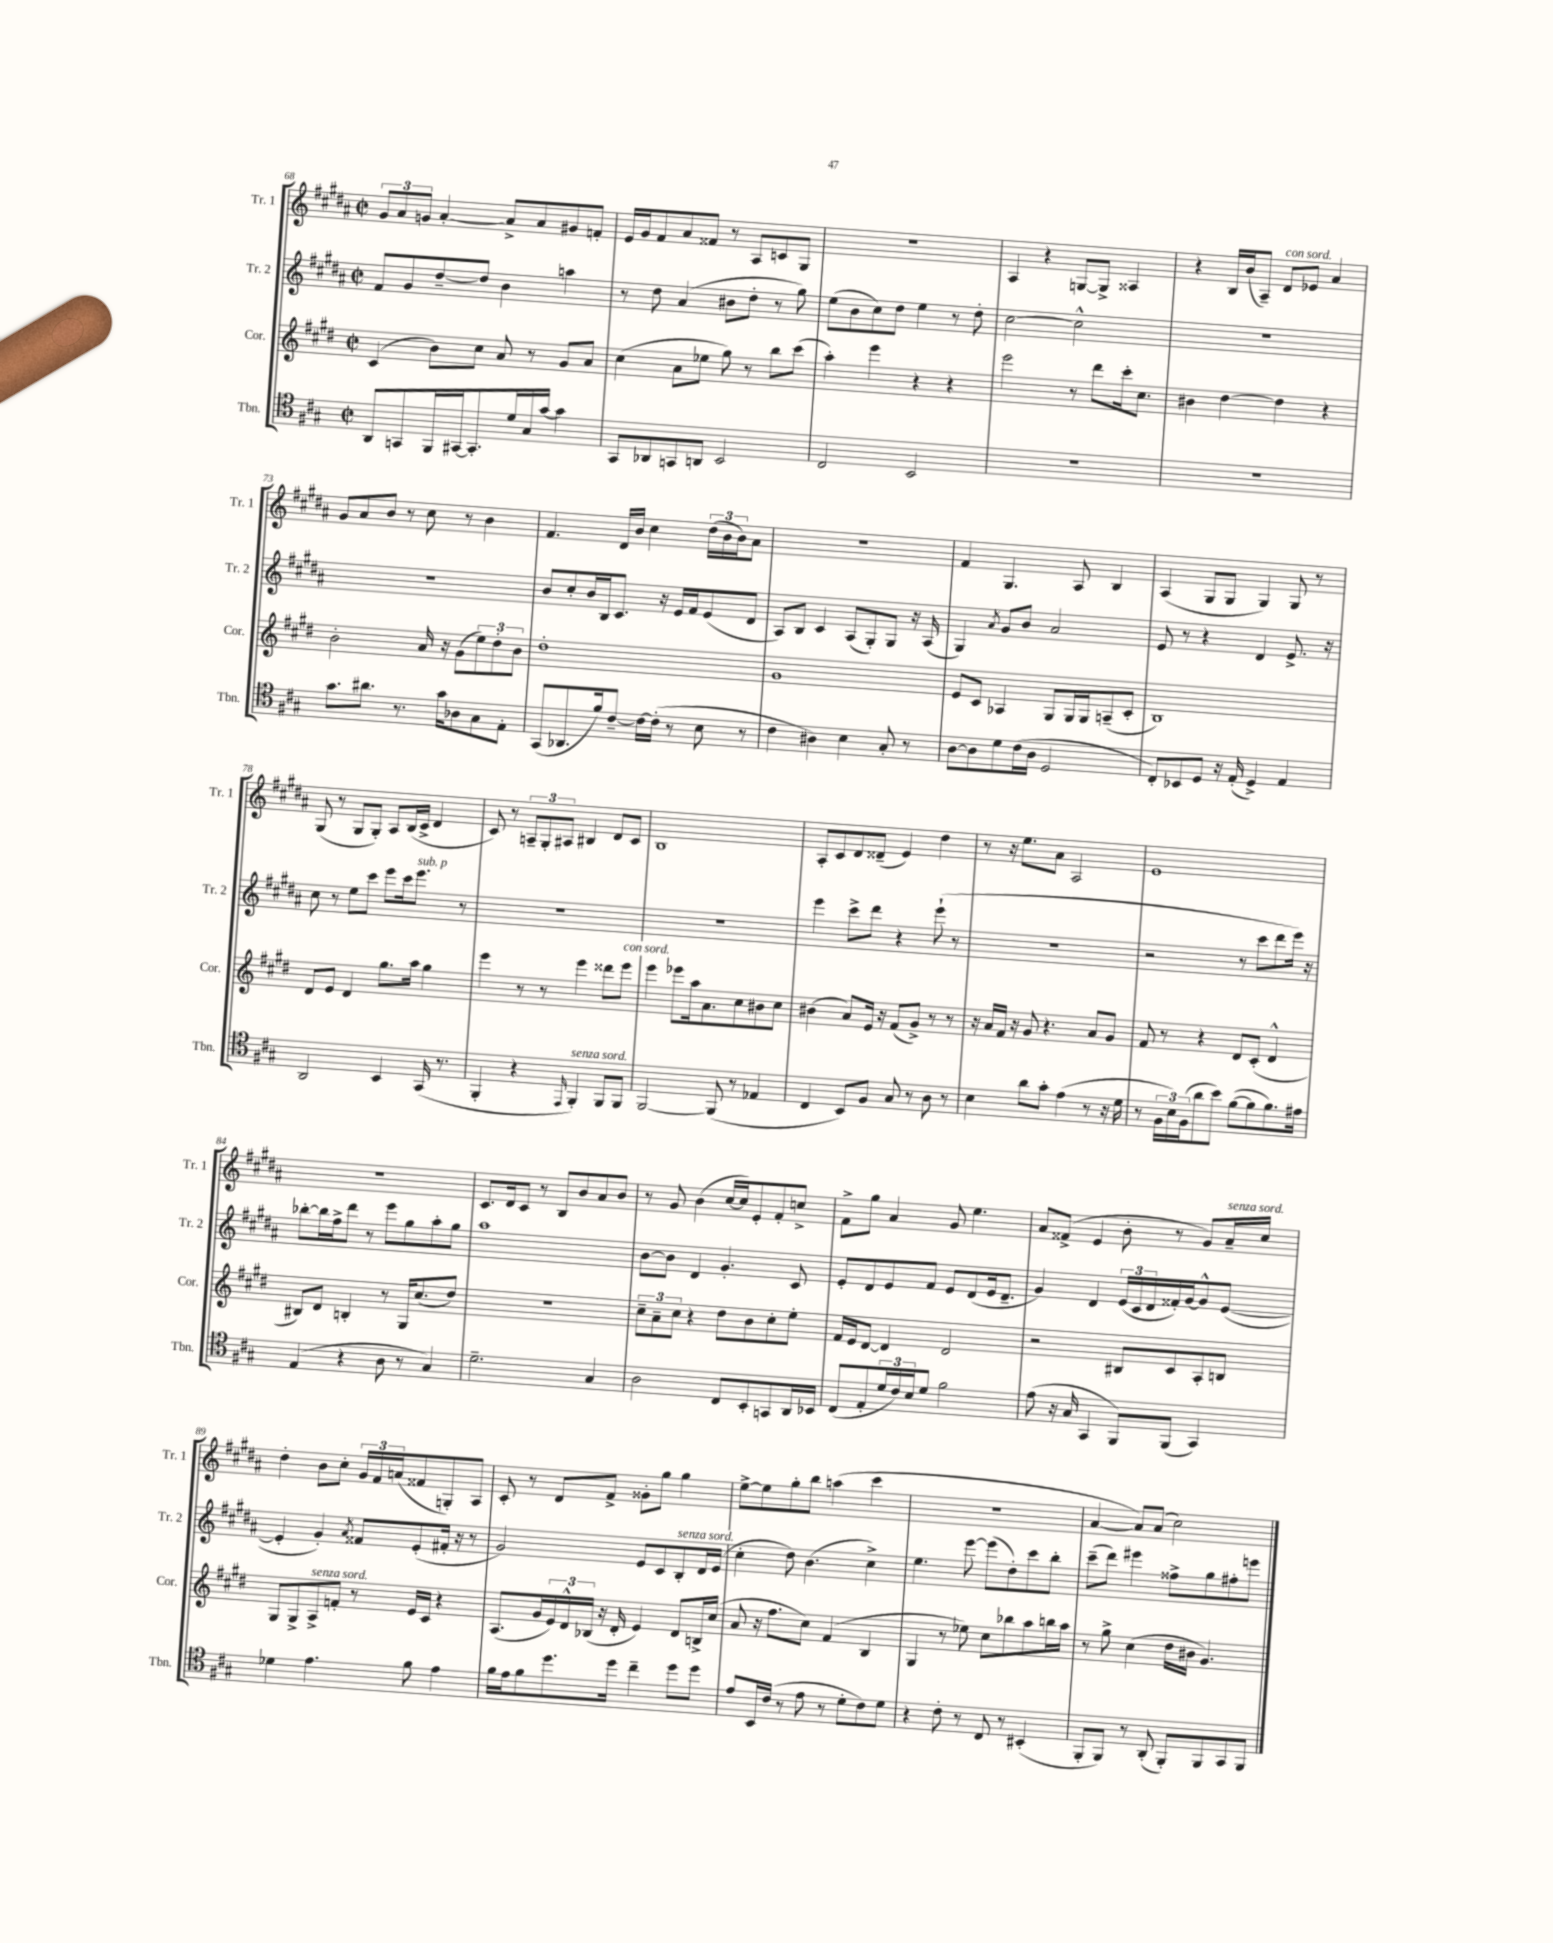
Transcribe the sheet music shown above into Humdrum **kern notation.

**kern	**kern	**kern	**kern
*staff4	*staff3	*staff2	*staff1
*clefC4	*clefG2	*clefG2	*clefG2
*k[f#c#g#]	*k[f#c#g#d#]	*k[f#c#g#d#a#]	*k[f#c#g#d#a#]
*M2/2	*M2/2	*M2/2	*M2/2
*met(c|)	*met(c|)	*met(c|)	*met(c|)
8AA	(4c#	8f#	12g#
.	.	.	12a#
8GG	.	8g#	.
.	.	.	12g
16FF#	8b)	[8dd#~	[4a#'
[16GG#	.	.	.
8.GG#']	8cc#	8dd#]	.
.	8a	4b	8a#^]
16d	.	.	.
16G#	8r	.	8a#
[16g#	.	.	.
4g#]	8g#	4aa	8g#
.	8a	.	8f'
=	=	=	=
8GG#	(4cc#	8r	16e
.	.	.	16g#
8AA-	.	8dd#	8f#
8GG	8a	(4a#	8a#
8AA	8ee-	.	8f##
2BB	8gg#)	8b#	8r
.	8r	8dd#'	8A#
.	8bb	8r	8c
.	(8ccc#	8gg#)	8G#
=	=	=	=
2C#	4aa')	(8ee	1r
.	.	8b	.
.	4eee	8cc#)	.
.	.	8dd#	.
2BB	4r	4ee	.
.	4r	8r	.
.	.	8dd#'	.
=	=	=	=
1r	2eee	[2cc#	4A#
.	.	.	4r
.	8r	2cc#^^]	[8G
.	8ddd#	.	8G^]
.	16ccc#'	.	4A##
.	8.cc#	.	.
=	=	=	=
1r	4b#	1r	4r
.	[4dd#	.	16B
.	.	.	(16b
.	.	.	8A#~)
.	4dd#]	.	8d#
.	.	.	8e-
.	4r	.	4a#
=	=	=	=
8.g#	2b'	1r	8g#
.	.	.	8a#
8.a#	.	.	.
.	.	.	8b
8.r	.	.	8r
.	16a	.	8cc#
16g#	16r	.	.
8A-	(8g#	.	8r
8G#	12ee)	.	4b
.	12dd#'	.	.
8E'	.	.	.
.	12b	.	.
=	=	=	=
(8GG#	1dd#'	8b	4.f#
8.AA-	.	8cc#'	.
.	.	16b	.
16f#)	.	16B	.
[8c#~	.	8.c#	16d#
.	.	.	16b
16c#_	.	.	4cc#
(16c#']	.	16r	.
8r	.	16e	.
.	.	16f#	.
8B	.	(8e	(24dd#
.	.	.	24b
.	.	.	24b)
8r	.	8d#	8a#
=	=	=	=
4c#	1g#	8A#)	1r
.	.	8B	.
4A#)	.	4c#	.
4B	.	(8A#	.
.	.	8G#')	.
8G#'	.	8G#	.
8r	.	16r	.
.	.	(16A#	.
=	=	=	=
[8A	8e	4G#)	4f#
8A]	8c#	.	.
.	.	8qa#	.
8d	4A-	8g#	4.G#
(16c#	.	8b	.
16A	.	.	.
2D	8G#	2a#	.
.	16G#	.	8A#
.	16G#	.	.
.	(8A~	.	4B
.	8c#'	.	.
=	=	=	=
8C#')	1B)	8e	(4A#
8BB-	.	8r	.
8D	.	4r	8G#
16r	.	.	8G#
(16E'	.	.	.
4D^)	.	4d#	4G#)
4E	.	8.e^	8G#
.	.	.	8r
.	.	16r	.
=	=	=	=
2AA	8d#	8cc#	(8G#
.	8e	8r	8r
.	4d#	8ee	8G#
.	.	8ccc#	8G#')
4BB	8.gg#	8eee	8A#
.	.	16ccc#	(16B
.	16aa	8.eee	16c#^
(16GG#	4gg#	.	4d#
8.r	.	.	.
.	.	8r	.
=	=	=	=
4FF#'	4eee	1r	8c#)
.	.	.	8r
4r	8r	.	12A~
.	.	.	12G#'
.	8r	.	.
.	.	.	12A#
16qqEE	.	.	.
4FF#')	4eee	.	4B#
8FF#	8ddd##	.	8d#
8FF#	8eee	.	8c#
=	=	=	=
[2FF#	4eee	1r	1B
.	8eee-	.	.
.	16aa	.	.
.	8.a	.	.
(8FF#]	.	.	.
8r	8cc#	.	.
4E-	8b#	.	.
.	8cc#	.	.
=	=	=	=
4C#	(4b#	4eee	8A#'
.	.	.	8c#
8BB)	8a)	8ccc#^	8d#
8F#	16e	8ddd#	(8d##~
.	16r	.	.
8G#	(8f#	4r	4e)
8r	8g#^)	.	.
8A	8r	(8eee`	4dd#
8r	8r	8r	.
=	=	=	=
4B	16r	1r	8r
.	16a	.	.
.	16f#	.	16r
.	16r	.	8.ee
8a	8g#	.	.
8g#'	4.r	.	8a#
(4e	.	.	2A#
8r	8a	.	.
16r	8g#	.	.
16d	.	.	.
=	=	=	=
8r	8f#	2r	1e
24F#	8r	.	.
24B)	.	.	.
(24F#	.	.	.
8a	4r	.	.
8b)	.	.	.
([8f#	8d#	8r	.
8f#]	(8c#'	8ccc#	.
8.f#)	4d#^^	8ddd#	.
.	.	16eee)	.
16e#	.	16r	.
=	=	=	=
(4E	8B#)	[8bb-'	1r
.	8d#	16bb-]	.
.	.	16ff#^	.
4r	4B'	8ddd#	.
.	.	8r	.
8A	8r	8eee	.
8r	16G#	8gg#	.
.	(8.cc#	.	.
4G#)	.	8aa#'	.
.	8dd#)	8gg#	.
=	=	=	=
2.d~	1r	1aa#	8.c#
.	.	.	16d#
.	.	.	8c#
.	.	.	8r
.	.	.	8B
.	.	.	8b
4G#	.	.	8a#
.	.	.	8b
=	=	=	=
2A	12cc#~	[8b	8r
.	12a~	.	.
.	.	8b]	8g#
.	12cc#	.	.
.	4r	4d#	(4b
8C#	8dd#	4.g#'	[16cc#
.	.	.	16cc#])
8BB'	8b	.	8e'
8GG	8cc#'	.	8f#'
16AA	8ee'	8c#	8cc^
16BB-	.	.	.
=	=	=	=
(8C#	16f#	8e'	8f#^
.	16e	.	.
8E'	[8d#	8d#	8gg#
24d	4d#]	8e	4a#
24c#)	.	.	.
24B	.	.	.
8d	.	8f#	.
2f#	2d#	8e	8g#
.	.	(8d#	4.ee
.	.	16e	.
.	.	8.d#~	.
=	=	=	=
(8e	2r	4g#)	8a#
16r	.	.	(8f##^
16G#	.	.	.
4GG#	.	4d#	4e
8FF#)	8B#	(24e	8b'
.	.	24c#	.
.	.	24d#	.
(8FF#	8c#	16f##')	8r
.	.	[16g#	.
4GG#)	8A'	8g#^^]	8g#)
.	8B	([8e	16a#~
.	.	.	16cc#
=	=	=	=
4d-	8G#	4e']	4dd#'
.	8G#^	.	.
4.e	8A^	4g#')	8b
.	8f'	.	8cc#'
.	.	8qa#	.
.	8r	8f##	24g#
.	.	.	24f#
.	.	.	(24a
8f#	16e	(8e'	8f##
.	16c#	.	.
4e	4r	16f#'	8G')
.	.	16r	.
.	.	8r	8A#
=	=	=	=
16f#	(8.A	2g#)	8c#'
16e	.	.	.
8f#	.	.	8r
.	16g#	.	.
8.dd	24e)	.	8d#
.	24d#^^	.	.
.	(24B-	.	.
.	16r	.	8f#^
16dd	16d#'	.	.
4cc#~	4e)	8e	8g##'
.	.	8c#	8gg#
8dd	8d#	8B'	4gg#
8dd	16B^	16d#	.
.	(16cc#	(16e	.
=	=	=	=
8e	8a	4cc#'	[8ee^
16BB	16r	.	8ee]
(16c#	8.ff#	.	.
8r	.	8dd#)	8gg#'
8e	8cc#)	(4.b	8bb
8r	(4f#	.	(4aa
8d'	.	.	.
8c#)	4B	4cc#^)	4ccc#
8d	.	.	.
=	=	=	=
4r	4G#	4.ee	1r
8c#'	8r	.	.
8r	8ee-)	[8eee	.
8C#	8cc#	(8eee]	.
8r	8bb-	8dd#')	.
(4BB#'	8aa	8ccc#	.
.	16bb	8bb'	.
.	16aa	.	.
=	=	=	=
8FF#'	8r	(8ccc#~	[4a#
8FF#)	8gg#^	8ddd#)	.
8r	(4cc#	4eee#	8a#])
(8AA'	.	.	(8a#
8FF#')	16dd#	8ff##^	2cc#)
.	16b#	.	.
8FF#	4.g#)	8gg#	.
8GG#	.	8ff#'	.
8FF#	.	8eee	.
==	==	==	==
*-	*-	*-	*-
